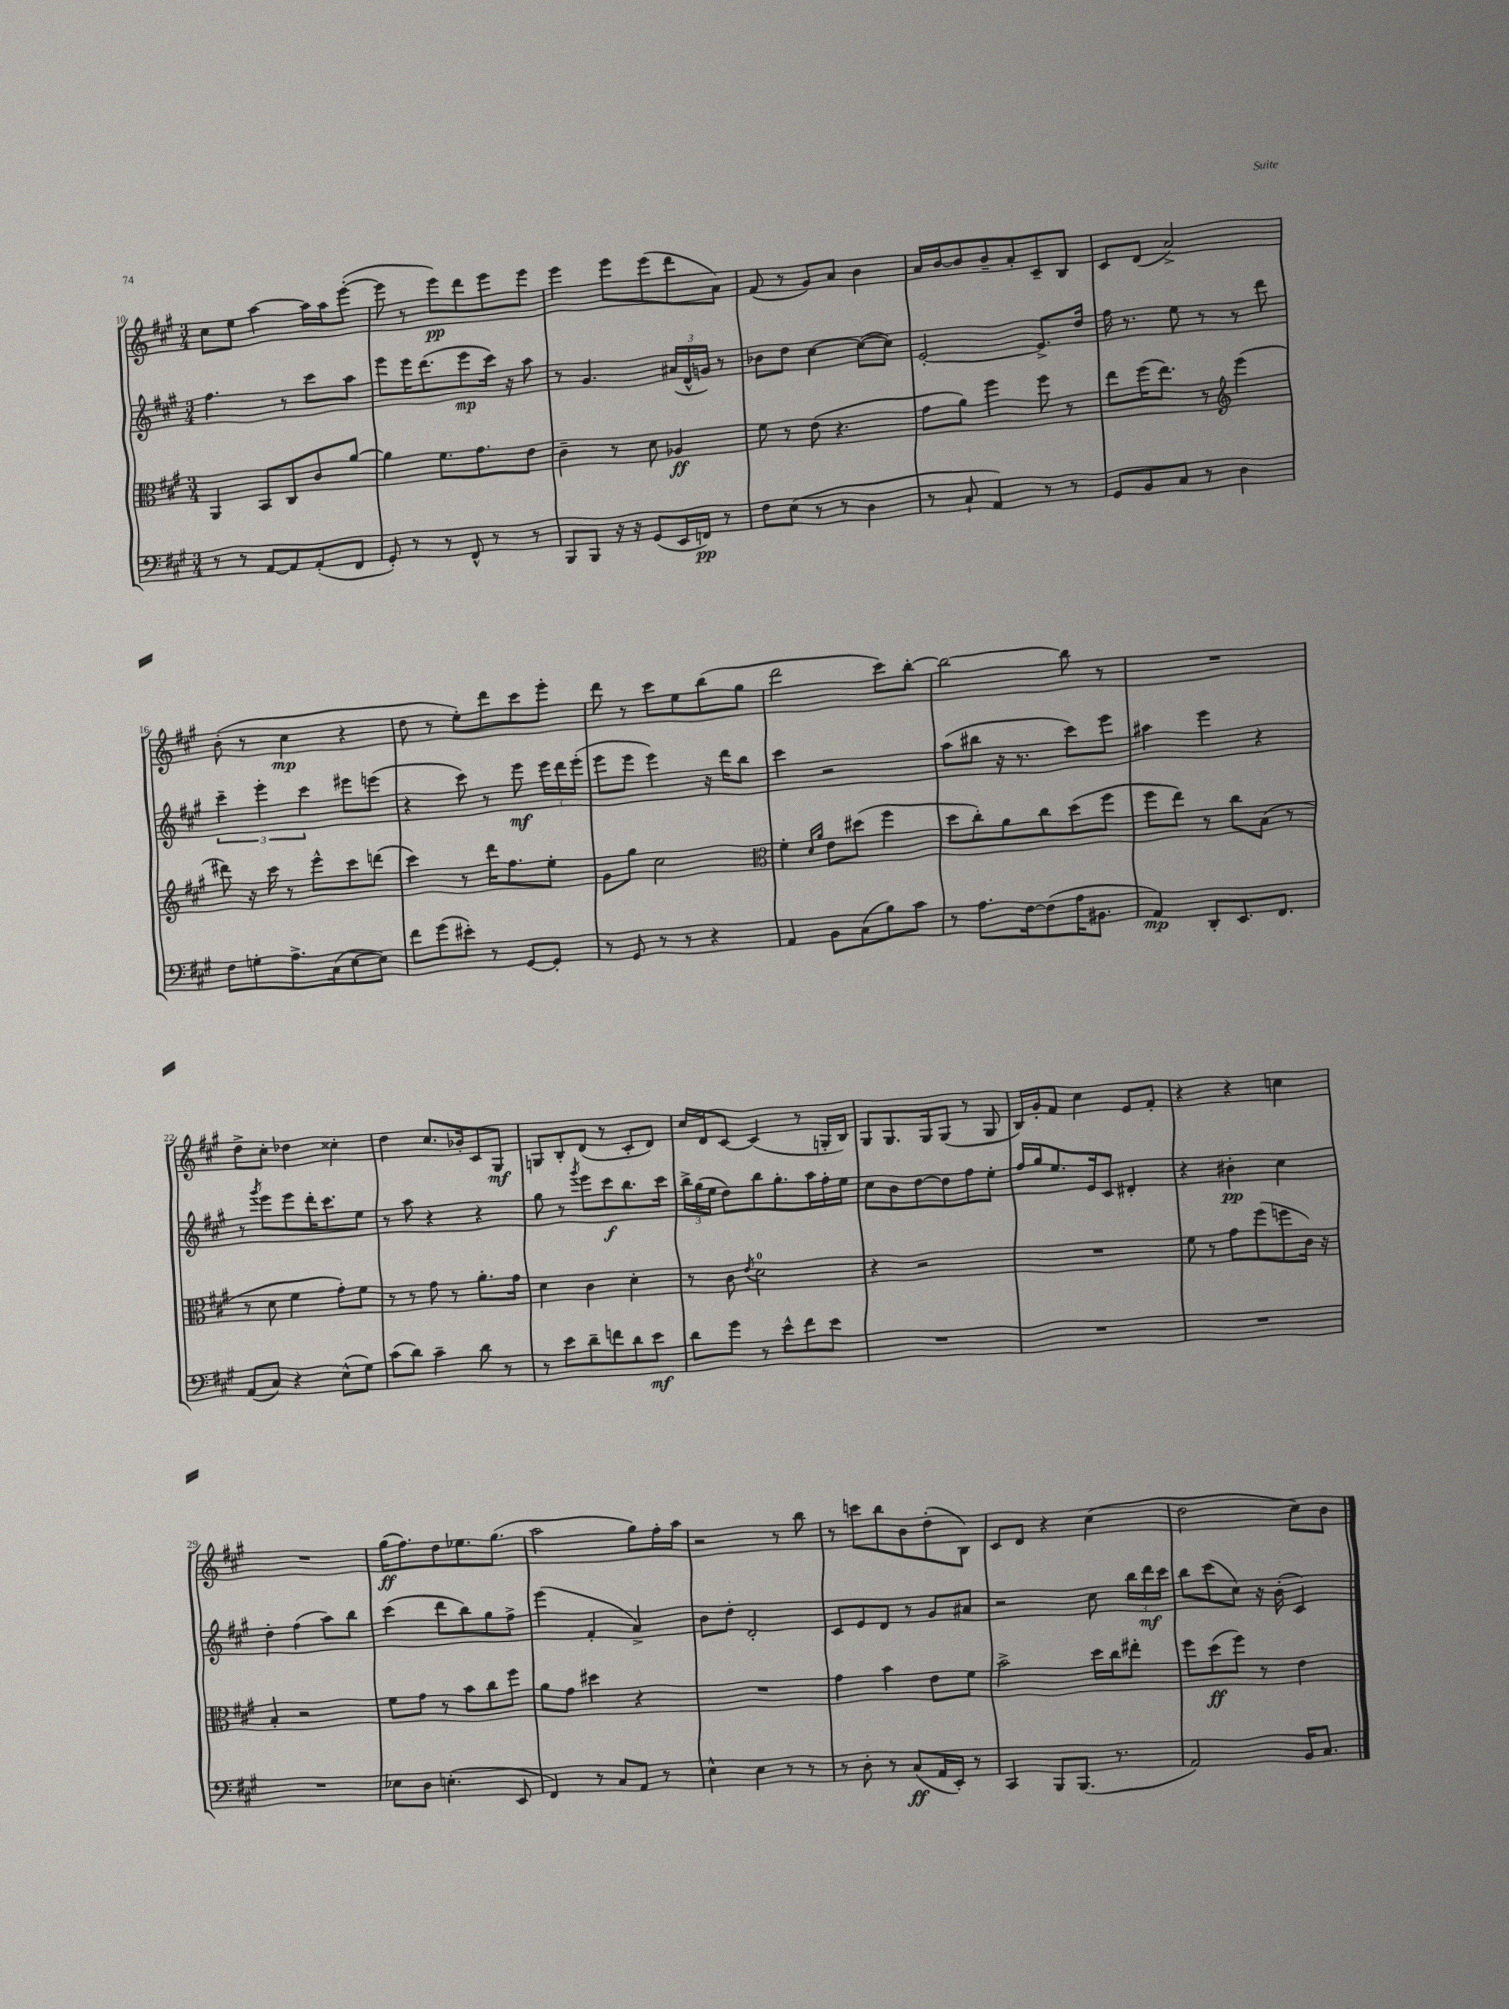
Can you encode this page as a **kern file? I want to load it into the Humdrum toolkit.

**kern	**kern	**kern	**kern
*staff4	*staff3	*staff2	*staff1
*clefF4	*clefC3	*clefG2	*clefG2
*k[f#c#g#]	*k[f#c#g#]	*k[f#c#g#]	*k[f#c#g#]
*M3/4	*M3/4	*M3/4	*M3/4
8r	4AA/	4.ff#\	8cc#\L
8r	.	.	8ee\J
[8AA/L	8BB/L	.	[4aa\
8AA/]	8C#/	8r	.
(8AA'/	8c#/	8ccc#\L	16aa\]LL
.	.	.	16aa\J
8FF#/J	[8a/J	8aa\J	([8eee'\J
=	=	=	=
8GG#'/)	4a\]	8eee\L	8eee\]
8r	.	16eee\K	8r
.	.	(8.ddd\	.
8r	8.f#\L	.	8eee\L)
8FF#^^/	.	8eee\	8ddd\
.	8.g#\	.	.
8r	.	16ccc#\Jk)	8eee\
.	.	16r	.
8r	8e\J	8aa\	8eee\J
=	=	=	=
8BBB/L	4c#~\	8r	4eee\
8BBB/J	.	4.g#/	.
16r	8r	.	8eee\L
16r	.	.	.
(8GG#/L	8d\	.	(8eee\
16EE/L	4A-/	(24a#/LL	8ddd\
.	.	24d^^/	.
16FF/JJ)	.	.	.
.	.	24g/JJ)	.
8r	.	8r	8a\J)
=	=	=	=
8F#\L	8f#\	8b-\L	(8f#/
(8E\J	8r	8dd\J	8r
8r	(8e\	[4cc#\	8g#/L)
8r	4.r	.	8a/J
4D\	.	(8cc#\_L	4b\
.	.	8cc#\]J)	.
=	=	=	=
8r	8g#\L	[2e'/	16a/LL
.	.	.	[16b/J
8C#`/	8a\J)	.	8b/]
4AA/)	4ff#\	.	8b~/
.	.	.	8a'/
8r	8ff#\	8.e^/]L	8c#~/
8r	8r	.	8B/J
.	.	16dd/Jk	.
=	=	=	=
8GG#/L	8ee\L	16ff#\	8c#/L
.	.	8.r	.
8BB/	(16ff#\K	.	(8d/J
.	8.ee\J)	.	.
8C#/J	.	8ee\	2a^/)
8r	8r	8r	.
*	*clefG2	*	*
4D\	(4eee\	8r	.
.	.	8ddd\	.
=	=	=	=
8F#\L	8ddd#\)	6ccc#~\	(8b'\
8G'\	16r	.	8r
.	.	6eee'\	.
.	16ccc#\	.	.
8.A^\	8r	.	4cc#\
.	.	6ccc#\	.
.	8eee^^\L	.	.
(16C#\k	.	.	.
[8E\	8ccc#\	8eee#\L	4r
8E\]J)	(8ddd\J	(8eee\J	.
=	=	=	=
8f#\L	4ccc#\)	4r	8dd\
(8g#\	.	.	8r
8e#'\J)	8r	8ccc#\)	8ee'\L)
8r	16ddd\LK	8r	8ddd\
.	8.ff#\	.	.
[8GG#/L	.	8eee\	8ccc#\
8GG#'/]J	8ee'\J	24eee\LL	8eee'\J
.	.	24ddd\	.
.	.	(24eee'\JJ	.
=	=	=	=
8r	8g#\L	8eee\L	8ddd\
8GG#/	8gg#\J	8eee\J	8r
8r	2cc#\	4eee\)	8ccc#\L
8r	.	.	8ee\
4r	.	16r	(8bb\
.	.	16ddd\LK	.
.	.	8bb\J	8gg#\J
=	=	=	=
*	*clefC3	*	*
4AA/	4f#'\	4ccc#\	2ddd\
.	16qqd/LL	.	.
.	16qqa/JJ	.	.
8BB\L	8e\L	2r	.
(8C#\	(8dd#\J	.	.
8B\)	4ff#\	.	8ccc#\L)
8c#\J	.	.	[8bb'\J
=	=	=	=
8r	8dd\L	(8aa\L	2bb\_
8.A\L	8cc#'\)	8bb#\J	.
.	8a\	16r	.
[16F#\k	.	8.r	.
(8F#\]	8cc#\	.	.
16A\K	(8dd\	8ccc#\L)	8bb\]
8.BB#\J	.	.	.
.	8ff#\J	8eee\J	8r
=	=	=	=
4AA/)	8ff#\L	4aa#\	2.r
.	8ee\J)	.	.
8DD'/L	8r	4eee\	.
8.EE/	8cc#\L	.	.
.	(8B\J	4r	.
8.FF#/J	.	.	.
.	8r	.	.
=	=	=	=
(8AA/L	8r	8r	8dd^\L
.	.	8qggg#/	.
8C#/J)	8d\	8eee\L	8cc#'\J
4r	4f#\	8eee\	4dd-\
.	.	16ddd'\K	.
.	.	8.ccc#\	.
(8E^^\L	8g#'\L)	.	4cc##'\
8G#\J)	8f#\J	8ee\J	.
=	=	=	=
(8c#\L	8r	8r	4dd\
8d\J)	8r	8aa\	.
4c#~\	8g#\	4r	8.cc#/L
.	8r	.	.
.	.	.	16b-'/k
8d\	8.a'\L	4r	8c#/
8r	.	.	8G#/J
.	16g#\Jk	.	.
=	=	=	=
8r	4d\	8gg#\	8G/L
8e\L	.	8r	8B'/
.	.	8qggg#/	.
8d~\	4c#\	8eee\L	(8d/J
8f\	.	8ccc#\	8r
8d\	4d'\	8.bb\	8c#'/L
8e\J	.	.	8d/J)
.	.	16ccc#\Jk	.
=	=	=	=
8d\L	8r	24bb^\LL	16cc#/LL
.	.	(24gg#\	.
.	.	.	16d/J
.	.	24ee\JJ	.
8g#\J	8c#\	8dd\L)	[8c#/J
.	8qe/	.	.
8r	2d\	8bb\	(4c#/]
8e^^\L	.	8.gg#'\	.
8f#\	.	.	8r
.	.	16aa\L	.
8e\J	.	16ff#'\	16G'/LL
.	.	16ee\JJ	16B/JJ)
=	=	=	=
2.r	4r	8cc#\L	8G#/L
.	.	8b\	8.G#/
.	2r	[8dd\	.
.	.	.	16G#/k
.	.	8dd\]	(8G#/J
.	.	8ff#\	8r
.	.	8ee'\J	8G#/
=	=	=	=
2.r	2.r	16ff#/LL	16B/LL)
.	.	16gg#/J	16g#'/J
.	.	8.ee/	8f#/J
.	.	.	4cc#\
.	.	16e/k	.
.	.	8c#/J	.
.	.	4d#'/	8e/L
.	.	.	8f#'/J
=	=	=	=
2.r	8f#\	4r	4r
.	8r	.	.
.	8g#\L	4b#'\	4r
.	(8ff#\	.	.
.	8ff\	4cc#\	4cc\
.	16c#\Jk)	.	.
.	16r	.	.
=	=	=	=
2.r	4B'/	4dd'\	2.r
.	2r	(4ff#\	.
.	.	8aa\L)	.
.	.	8bb\J	.
=	=	=	=
8E-\L	8f#\L	(4ccc#\	(16gg#\LK
.	.	.	8.ff#\)
8D\J	8g#\J	.	.
(4.E'\	8r	8ddd\L	8dd\
.	8b\L	8bb\)	8.ee-\
.	8cc#\	8gg#\	.
.	.	.	(8.gg#\J
8EE/	8ff#\J	8ff#^\J	.
=	=	=	=
4FF#/)	8a\L	(4eee\	2aa\
.	8g#\J	.	.
8r	4dd#\	4f#'/	.
8C#/L	.	.	.
8AA/J	4r	4a^/)	8gg#\L)
8r	.	.	16ff#'\L
.	.	.	16aa\JJ
=	=	=	=
4E^^\	2.r	8b\L	2r
.	.	8dd'\J	.
4E\	.	2d'/	.
8r	.	.	8r
8r	.	.	8bb\
=	=	=	=
8r	4g#\	8c#/L	8r
8D'\	.	8e/	8ccc\L
8r	4b\	8d/J	8bb\
(8C#/L	.	8r	8b\
16AA/L	8e\L	8g#/L	(8dd'\
16EE'/JJ)	.	.	.
8r	8f#\J	8a#/J	8B\J)
=	=	=	=
4CC#/	2b^\	2r	8c#/L
.	.	.	8d/J
8BBB/L	.	.	4r
(8.BBB/J	.	.	.
.	16dd\LL	8cc#\	(4cc#\
8.r	16cc#\J	.	.
.	8ee#'\J	24bb\LL	.
.	.	24ddd\	.
.	.	24ccc#\JJ	.
=	=	=	=
2AA/)	8ff#\L	8bb\L	2dd\
.	(8dd\	(8ccc#\	.
.	8ff#\J)	8cc#\J)	.
.	8r	16r	.
.	.	(16b'\	.
16BB/LK	4e\	4c#/)	8cc#\L)
8.C#/J	.	.	.
.	.	.	8b\J
==	==	==	==
*-	*-	*-	*-
